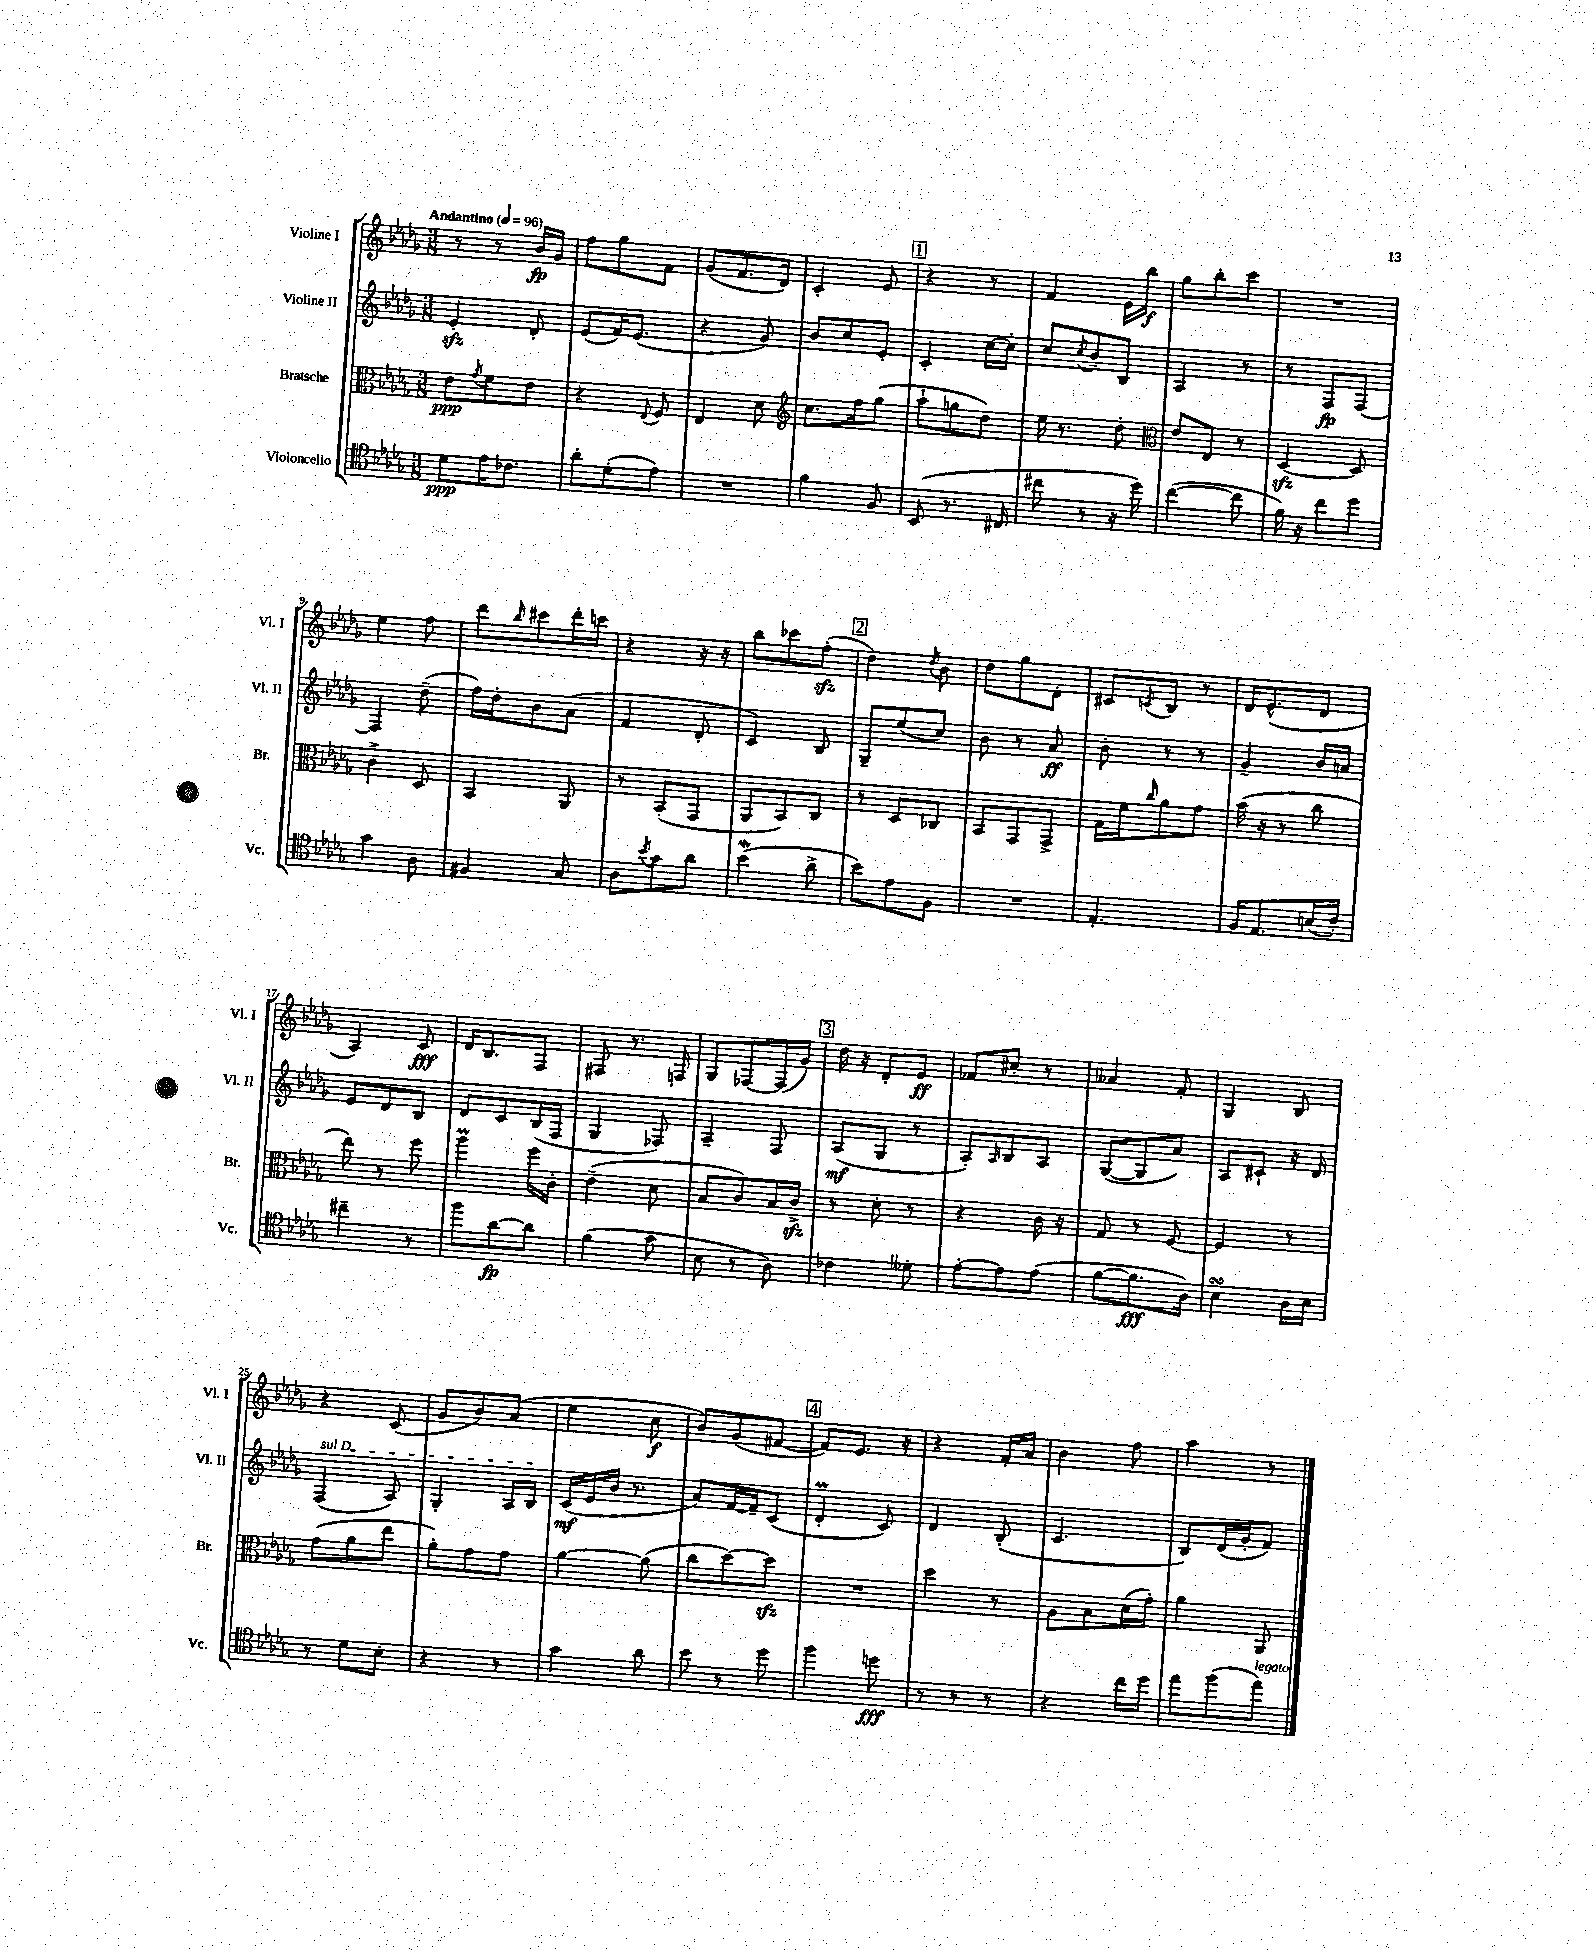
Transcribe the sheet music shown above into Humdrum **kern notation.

**kern	**kern	**kern	**kern
*staff4	*staff3	*staff2	*staff1
*clefC4	*clefC3	*clefG2	*clefG2
*k[b-e-a-d-g-]	*k[b-e-a-d-g-]	*k[b-e-a-d-g-]	*k[b-e-a-d-g-]
*M3/8	*M3/8	*M3/8	*M3/8
*MM96	*MM96	*MM96	*MM96
8d-\L	8e-\L	4e-'/	8r
.	8qg-/	.	.
16e-\K	8f\	.	8r
8.c-\J	.	.	.
.	8e-\J	8d-'/	16b-/LL
.	.	.	16g-/JJ
=	=	=	=
8a-'\L	4r	(8e-/L	8ff\L
(8d-'\	.	16f/K)	8gg-\
.	.	(8.e-/J	.
.	8qqE-/	.	.
8e-\J)	8F/	.	8f\J
=	=	=	=
4.r	4E-/	4r	(8g-/L
.	.	.	8.f/
.	8d-\	8g-/)	.
.	.	.	16d-/Jk)
=	=	=	=
*	*clefG2	*	*
4f\	8.cc\L	8b-/L	4c'/
.	.	8cc/	.
.	16ff\k	.	.
8F/	(8gg-\J	8e-'/J	8e-/
=	=	=	=
(8BB-/	8aa-`\L	4c'/	4r
8.r	8gg\	.	.
.	8dd-\J)	[16cc\LL	8r
16C#/	.	16cc'\]JJ	.
=	=	=	=
8cc#\	16ee-\	8cc/L	4f/
.	8.r	.	.
.	.	8qcc/	.
8r	.	8b-~/	.
16r	8dd-'\	8B-/J	16e-\LL
16dd-\)	.	.	16bb-\JJ
=	=	=	=
*	*clefC3	*	*
([4cc\	8e-/L	4A-/	8gg-\L
.	8E-/J	.	8bb-'\
8cc\]	8r	8r	8ccc\J
=	=	=	=
16f\)	[4D-/	8r	4.r
16r	.	.	.
8cc\L	.	8F/L	.
8dd-\J	8D-/]	[8F/J	.
=	=	=	=
4g-\	4c^\	4F/]	4ee-\
8A-\	8D-/	(8dd-~\	8ff\
=	=	=	=
4F#/	4BB-/	16ff\LL)	8ddd-\L
.	.	16dd-'\J	.
.	.	.	16qqbb-/
.	.	8b-\	8ccc#\
8G-/	8AA-/	(8a-\J	16ddd-'\L
.	.	.	16ccc\JJ
=	=	=	=
8A-\L	8r	4f/	4r
8qb-/	.	.	.
8g-\	(8BB-'/L	.	.
8a-\J	8GG-/J	8d-'/	16r
.	.	.	16r
=	=	=	=
(4b-\	8AA-/L	4c/)	8bb-\L
.	8BB-/)	.	8ccc-\
8a-^\	8C/J	8B-/	(8ff'\J
=	=	=	=
8b-\L)	8r	8G-~/L	4dd-\)
8e-\	8D-/L	(8ee-/	.
.	.	.	8qdd-/
8F\J	8C-/J	8cc/J)	8b-\
=	=	=	=
4.r	8BB-/L	8b-\	8dd-\L
.	8GG-/	8r	8gg-\
.	8GG-^/J	8a-/	8d-'\J
=	=	=	=
4.E-'/	16G-\LL	8b-'\	8c#/L
.	16f\J	.	.
.	16qqcc/	.	8qc/
.	8a-\	8r	8B-/J
.	8g-\J	8r	8r
=	=	=	=
16F/LK	(16b-\	4g-~/	16d-/LK
8.E-/	16r	.	(8.e-^^/
.	8r	.	.
(16B/L	8cc\	16b-/LL	8d-/J
16c'/JJ)	.	16a/JJ	.
=	=	=	=
4cc#~\	8ee-\)	8e-/L	4A-/)
.	8r	8d-/	.
8r	8ff\	8B-/J	8c/
=	=	=	=
8ff\L	4aa-\	8d-/L	16d-/LK
.	.	.	8.B-/
[8a-\	.	8c/	.
8a-\]J	16ff\LL	(16B-/L	8F/J
.	16c'\JJ	16F/JJ	.
=	=	=	=
(4f\	(4e-~\	4G-/	8F#/
.	.	.	8.r
8g-\	8d-\	8F-/)	.
.	.	.	16F/
=	=	=	=
8B-\	8B-/L	4A-~/	8G-/L
8r	8c/)	.	[8F-/
8A-\)	16B-/L	8F/	(16F-/]L
.	16c^/JJ	.	16g-/JJ)
=	=	=	=
4c-\	8r	(8A-/L	16dd-\
.	.	.	16r
.	8d-'\	8G-/J	8d-'/L
8d--'\	8r	8r	8e-/J
=	=	=	=
[8e-'\L	4r	8A-'/L)	8f-/L
.	.	16qqA-/	.
8e-\]	.	8B-/	8cc#'/J
(8e-\J	16c\	8A-/J	8r
.	16r	.	.
=	=	=	=
[8f\L	8G-/	([8G-/L	4a--/
8.f\]	8r	8G-/]	.
.	[8F/	8a-/J)	8f'/
16A-\Jk)	.	.	.
=	=	=	=
4B-\	4F/]	8A-/L	4G-/
.	.	8c#`/J	.
16A-\LL	8r	16r	8B-/
16B-\JJ	.	16d-/	.
=	=	=	=
8r	(8g-\L	(4F/	4r
8d-\L	8a-\	.	.
8B-'\J	8ee-\J	8A-/)	(8c/
=	=	=	=
4r	8a-'\L)	4G-'/	8g-/L
.	8g-\	.	8b-/)
8r	8g-\J	16A-/LL	(8a-/J
.	.	16B-/JJ	.
=	=	=	=
4g-\	[4a-\	(16c/LL	4ee-\
.	.	16e-/	.
.	.	16b-/JJ	.
.	.	8.r	.
8a-\	(8a-\]	.	8cc\
=	=	=	=
8b-\	8cc\L	8a-/L)	8b-/L)
8r	[8dd-\)	[16f/L	(8g-/
.	.	16f~/]J	.
8dd-\	8dd-\]J	(8c/J	[8f#/J
=	=	=	=
4ff\	4.r	4d-'/	8f#/]L)
.	.	.	8.e-/J
8dd\	.	8c/)	.
.	.	.	16r
=	=	=	=
8r	4dd-\	4d-/	4r
8r	.	.	.
8r	8r	(8B-'/	16f'/LL
.	.	.	16a-/JJ
=	=	=	=
4r	8A-\L	4.c/	4b-\
.	8B-\	.	.
16cc\LL	(16d-\L	.	8ff\
16dd-\JJ	16g-'\JJ)	.	.
=	=	=	=
8ee-\L	4a-\	8B-/L)	4aa-\
(8ff\	.	(16d-/L	.
.	.	16g-'/J	.
8ee-\J)	8AA-/	8f/J)	8r
==	==	==	==
*-	*-	*-	*-
